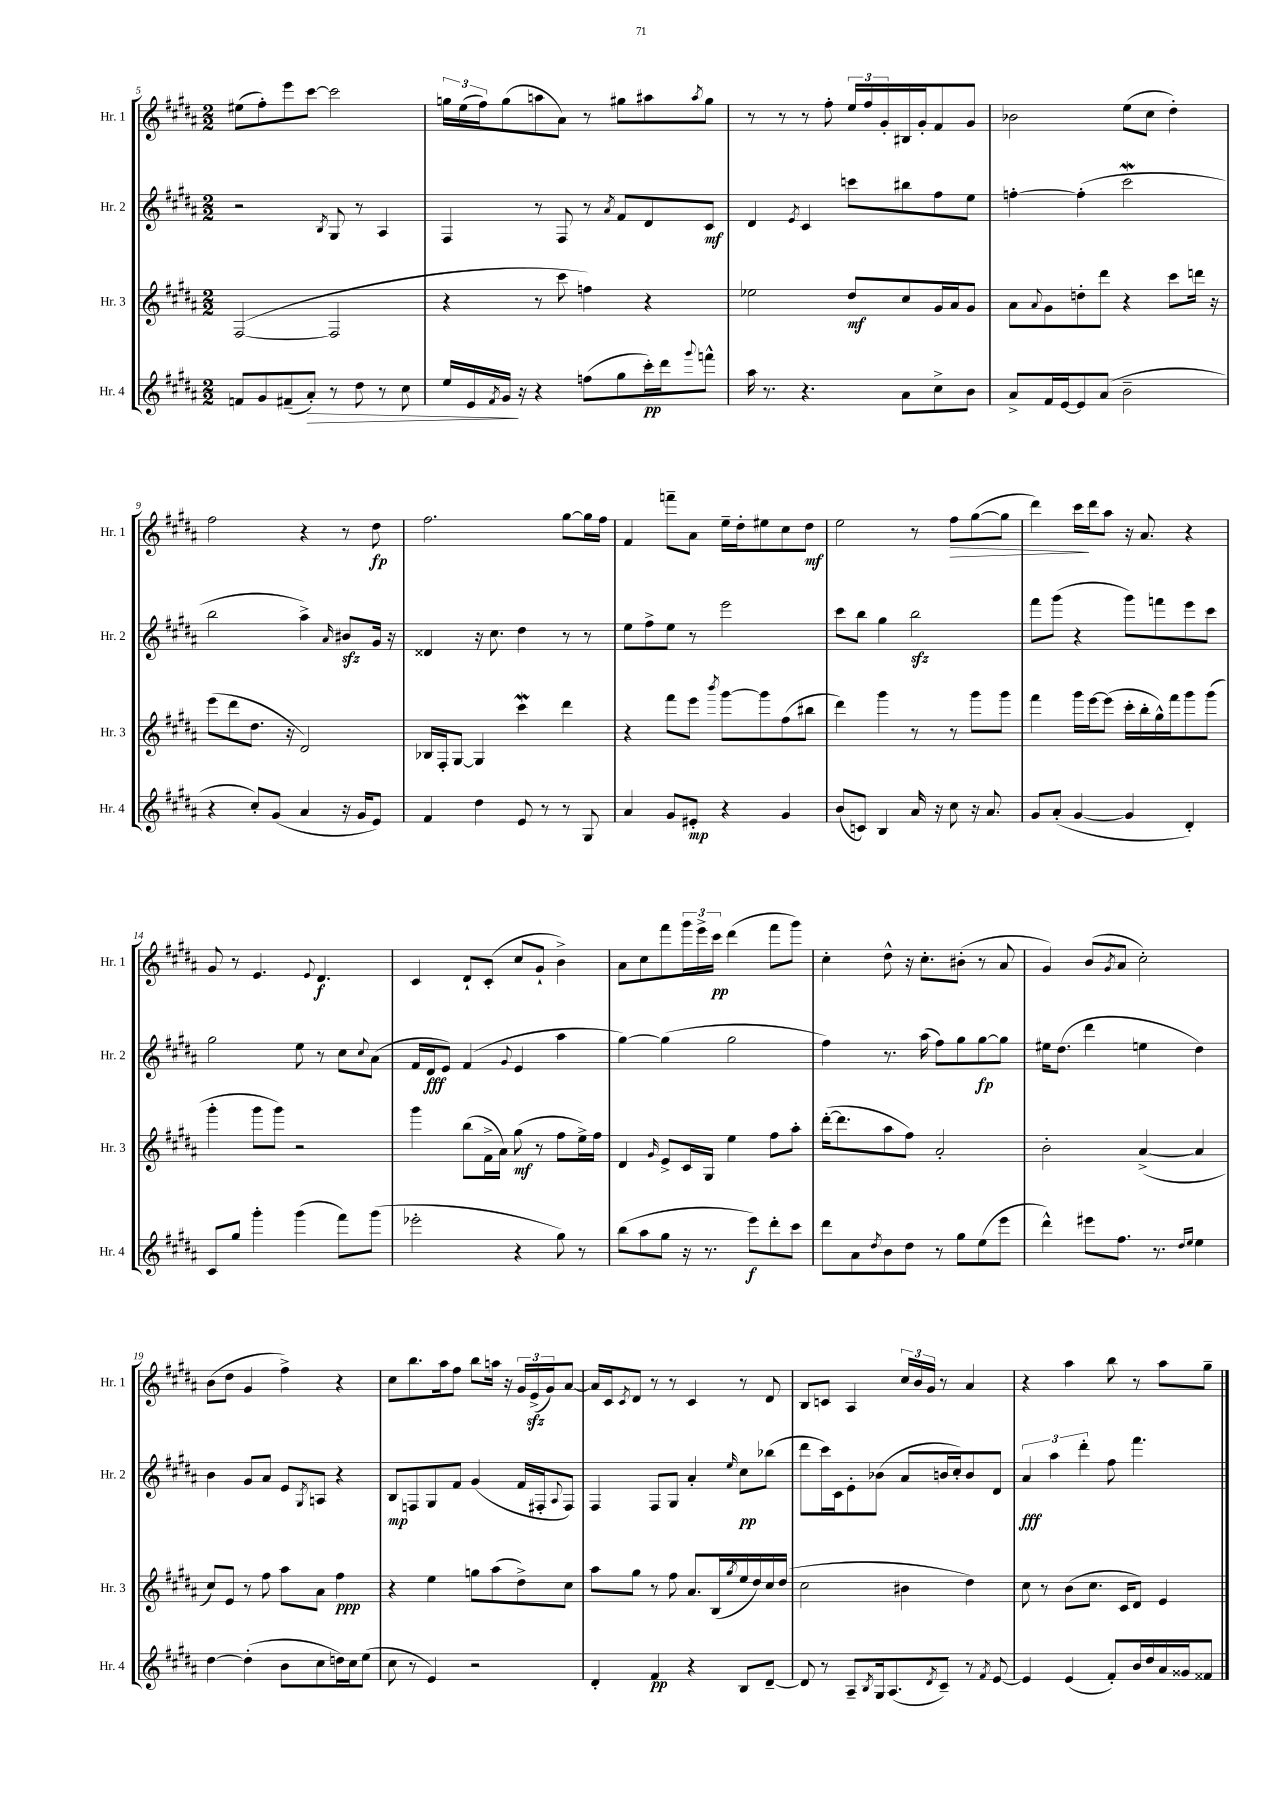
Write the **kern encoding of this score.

**kern	**dynam	**kern	**dynam	**kern	**dynam	**kern	**dynam
*part4	*part4	*part3	*part3	*part2	*part2	*part1	*part1
*staff4	*staff4	*staff3	*staff3	*staff2	*staff2	*staff1	*staff1
*I"Hr. 4	*	*I"Hr. 3	*	*I"Hr. 2	*	*I"Hr. 1	*
*I'Hr. 4	*	*I'Hr. 3	*	*I'Hr. 2	*	*I'Hr. 1	*
*clefG2	*	*clefG2	*	*clefG2	*	*clefG2	*
*k[f#c#g#d#a#]	*	*k[f#c#g#d#a#]	*	*k[f#c#g#d#a#]	*	*k[f#c#g#d#a#]	*
*M2/2	*	*M2/2	*	*M2/2	*	*M2/2	*
=5	=5	=5	=5	=5	=5	=5	=5
8fn/L	.	([2F#/	.	2r	.	(8ee#X\L	.
8g#/	.	.	.	.	.	8ff#'\)	.
(8f#X~/	.	.	.	.	.	8eee\	.
!	!LO:HP:b	!	!	!	!	!	!
8a#'/J)	>	.	.	.	.	[8ccc#\J	.
.	.	.	.	8qB/	.	.	.
8r	.	2F#/]	.	8G#/	.	2ccc#\]	.
8dd#\	.	.	.	8r	.	.	.
8r	.	.	.	4A#/	.	.	.
8cc#\	.	.	.	.	.	.	.
=6	=6	=6	=6	=6	=6	=6	=6
16ee/LL	.	4r	.	4F#/	.	24ggn\LL	.
.	.	.	.	.	.	(24ee\	.
16e/	.	.	.	.	.	.	.
.	.	.	.	.	.	24ff#\J)	.
8qf#/	.	.	.	.	.	.	.
16g#/JJ	.	.	.	.	.	(8gg\	.
16r	]	.	.	.	.	.	.
4r	.	8r	.	8r	.	8aan\	.
.	.	8ccc#\	.	8F#/	.	8a#\J)	.
(8ffn\L	.	4ffn\)	.	8r	.	8r	.
.	.	.	.	8qa#/	.	.	.
8gg#\	.	.	.	8f#/L	.	8gg#X\L	.
16ccc#'\L)	pp	4r	.	8d#/	.	8aa#X\	.
16ddd#\J	.	.	.	.	.	.	.
8qqggg#/	.	.	.	.	.	8qaa#/	.
8fffn^^\J	.	.	.	8c#/J	mf	8gg#\J	.
=7	=7	=7	=7	=7	=7	=7	=7
16aa#\	.	2ee-X\	.	4d#/	.	8r	.
8.r	.	.	.	.	.	.	.
.	.	.	.	.	.	8r	.
.	.	.	.	8qe/	.	.	.
4.r	.	.	.	4c#/	.	8r	.
.	.	.	.	.	.	8ff#'\	.
.	.	8dd#/L	mf	8cccn\L	.	24ee/LL	.
.	.	.	.	.	.	24ff#/	.
.	.	.	.	.	.	24g#'/	.
8a#\L	.	8cc#/	.	8bb#X\	.	16B#X/	.
.	.	.	.	.	.	16g#'/J	.
8cc#^\	.	16g#/L	.	8ff#\	.	8f#/	.
.	.	16a#/J	.	.	.	.	.
8b\J	.	8g#/J	.	8ee\J	.	8g#/J	.
=8	=8	=8	=8	=8	=8	=8	=8
8a#^/L	.	8a#\L	.	[4ffn'\	.	2b-X\	.
.	.	8qqa#/	.	.	.	.	.
16f#/L	.	8g#\	.	.	.	.	.
[16e/J	.	.	.	.	.	.	.
8e/]	.	8ddn'\	.	(4ff'\]	.	.	.
(8a#/J	.	8ddd#\J	.	.	.	.	.
2b~\	.	4r	.	2ccc#W\	.	(8ee\L	.
.	.	.	.	.	.	8cc#\J	.
.	.	8ccc#\L	.	.	.	4dd#'\)	.
.	.	16dddn\Jk	.	.	.	.	.
.	.	16r	.	.	.	.	.
!!LO:LB:g=z
=9	=9	=9	=9	=9	=9	=9	=9
4r	.	(8eee\L	.	2bb\	.	2ff#\	.
.	.	8ddd#\	.	.	.	.	.
8cc#'/L)	.	8.dd#\J	.	.	.	.	.
(8g#/J	.	.	.	.	.	.	.
.	.	16r	.	.	.	.	.
4a#/	.	2d#/)	.	4aa#^\)	.	4r	.
.	.	.	.	16qqa#/	.	.	.
16r	.	.	.	8b#Xzz/L	.	8r	.
16g#/KL	.	.	.	.	.	.	.
8e/J)	.	.	.	16g#/Jk	.	8dd#\	fp
.	.	.	.	16r	.	.	.
=10	=10	=10	=10	=10	=10	=10	=10
4f#/	.	16B-X/LL	.	4d##X/	.	2.ff#\	.
.	.	16F#'/J	.	.	.	.	.
.	.	[8G#/J	.	.	.	.	.
4dd#\	.	4G#/]	.	16r	.	.	.
.	.	.	.	8.cc#\	.	.	.
8e/	.	4ccc#W\	.	4dd#\	.	.	.
8r	.	.	.	.	.	.	.
8r	.	4ddd#\	.	8r	.	[8gg#\L	.
8G#/	.	.	.	8r	.	16gg#\L]	.
.	.	.	.	.	.	16ff#\JJ	.
=11	=11	=11	=11	=11	=11	=11	=11
4a#/	.	4r	.	8ee\L	.	4f#/	.
.	.	.	.	8ff#^\	.	.	.
8g#/L	.	8fff#\L	.	8ee\J	.	8fffn~\L	.
8e#X'/J	mp	8eee\J	.	8r	.	8a#\J	.
.	.	8qbbb/	.	.	.	.	.
4r	.	[8ggg#\L	.	2eee\	.	16ee~\LL	.
.	.	.	.	.	.	16dd#'\J	.
.	.	8ggg#\]	.	.	.	8ee#X\	.
4g#/	.	(8ff#\	.	.	.	8cc#\	.
.	.	8bb#X\J	.	.	.	8dd#\J	mf
=12	=12	=12	=12	=12	=12	=12	=12
(8b/L	.	4ddd#\)	.	8ccc#\L	.	2ee\	.
8cn/J)	.	.	.	8bb\J	.	.	.
4B/	.	4ggg#\	.	4gg#\	.	.	.
16a#/	.	8r	.	2bbzz\	.	8r	.
16r	.	.	.	.	.	.	.
!	!	!	!	!	!	!	!LO:HP:b
8cc#\	.	8r	.	.	.	8ff#\L	>
16r	.	8ggg#\L	.	.	.	([8gg#\	.
8.a#/	.	.	.	.	.	.	.
.	.	8ggg#\J	.	.	.	8gg#\J]	.
=13	=13	=13	=13	=13	=13	=13	=13
8g#/L	.	4fff#\	.	8fff#\L	.	4ddd#\)	.
(8a#'/J	.	.	.	(8ggg#\J	.	.	.
[4g#/	.	16ggg#\LL	.	4r	.	16ccc#\LL	.
.	.	[16eee\J	.	.	.	16ddd#\J	]
.	.	(8eee\J]	.	.	.	8aa#\J	.
4g#/]	.	16ccc#'\LL	.	8ggg#\L)	.	16r	.
.	.	16bb'\	.	.	.	8.a#/	.
.	.	16gg#^^\)	.	8fffn\	.	.	.
.	.	16fff#\J	.	.	.	.	.
4d#'/)	.	8ggg#\	.	8eee\	.	4r	.
.	.	(8ggg#\J	.	8ccc#\J	.	.	.
!!LO:LB:g=z
=14	=14	=14	=14	=14	=14	=14	=14
8c#/L	.	4ggg#'\	.	2gg#\	.	8g#/	.
8gg#/J	.	.	.	.	.	8r	.
4ggg#'\	.	8ggg#\L	.	.	.	4.e/	.
.	.	8ggg#\J)	.	.	.	.	.
(4ggg#\	.	2r	.	8ee\	.	.	.
.	.	.	.	.	.	8qqe/	.
.	.	.	.	8r	.	4.d#/	f
8fff#\L)	.	.	.	8cc#\L	.	.	.
.	.	.	.	8qqcc#/	.	.	.
(8ggg#\J	.	.	.	(8a#\J	.	.	.
=15	=15	=15	=15	=15	=15	=15	=15
2eee-X'\	.	4ggg#\	.	16f#/LL	.	4c#/	.
.	.	.	.	16d#/J	fff	.	.
.	.	.	.	8e/J)	.	.	.
.	.	(8bb\L	.	(4f#/	.	8d#`/L	.
.	.	16f#^\L	.	.	.	(8c#'/J	.
.	.	16a#\JJ)	.	.	.	.	.
.	.	.	.	8qqg#/	.	.	.
4r	.	(8gg#\	mf	4e/	.	8cc#/L	.
.	.	8r	.	.	.	8g#`/J	.
8gg#\)	.	8ff#\L	.	4aa#\	.	4b^\)	.
8r	.	16ee^\L)	.	.	.	.	.
.	.	16ff#\JJ	.	.	.	.	.
=16	=16	=16	=16	=16	=16	=16	=16
(8bb\L	.	4d#/	.	[4gg#\)	.	8a#\L	.
8aa#\	.	.	.	.	.	8cc#\	.
.	.	16qqg#/	.	.	.	.	.
8gg#\J	.	8e^/L	.	(4gg#\]	.	8fff#\	.
16r	.	16c#/L	.	.	.	24ggg#\L	.
.	.	.	.	.	.	24eee^\	.
8.r	.	16G#/JJ	.	.	.	.	.
.	.	.	.	.	.	24ccc#\JJ	pp
.	.	4ee\	.	2gg#\	.	(4ddd#\	.
8eee\L)	f	.	.	.	.	.	.
8ddd#'\	.	8ff#\L	.	.	.	8fff#\L	.
8ccc#\J	.	8aa#'\J	.	.	.	8ggg#\J)	.
=17	=17	=17	=17	=17	=17	=17	=17
8ddd#\L	.	([16ddd#'\KL	.	4ff#\)	.	4cc#'\	.
.	.	8.ddd#\]	.	.	.	.	.
8a#\	.	.	.	.	.	.	.
8qdd#/	.	.	.	.	.	.	.
8b\	.	8aa#\	.	8.r	.	8dd#^^\	.
8dd#\J	.	8ff#\J)	.	.	.	16r	.
.	.	.	.	(16aa#\	.	8.cc#'\L	.
8r	.	2a#'/	.	8ff#\L)	.	.	.
8gg#\L	.	.	.	8gg#\	.	(8b#X'\J	.
(8ee\	.	.	.	[8gg#\	fp	8r	.
8eee\J	.	.	.	8gg#\J]	.	8a#/	.
=18	=18	=18	=18	=18	=18	=18	=18
4ddd#^^\)	.	2b'\	.	16ee#X\KL	.	4g#/)	.
.	.	.	.	(8.dd#\J	.	.	.
8eee#X\L	.	.	.	4ddd#\	.	(8b/L	.
.	.	.	.	.	.	8qg#/	.
8.ff#\J	.	.	.	.	.	8a#/J	.
.	.	([4a#^/	.	4een\	.	2cc#'\)	.
8.r	.	.	.	.	.	.	.
16qqdd#/LL	.	.	.	.	.	.	.
16qqee/JJ	.	.	.	.	.	.	.
4ee\	.	4a#/]	.	4dd#\)	.	.	.
!!LO:LB:g=z
=19	=19	=19	=19	=19	=19	=19	=19
[4dd#\	.	8cc#/L)	.	4b\	.	(8b\L	.
.	.	8e/J	.	.	.	8dd#\J	.
(4dd#'\]	.	8r	.	8g#/L	.	4g#/	.
.	.	8ff#\	.	8a#/J	.	.	.
8b\L	.	8aa#\L	.	8e/L	.	4ff#^\)	.
.	.	.	.	8qG#/	.	.	.
8cc#\	.	8a#\J	.	8An/J	.	.	.
16ddn\L)	.	4ff#\	ppp	4r	.	4r	.
16cc#\J	.	.	.	.	.	.	.
(8ee\J	.	.	.	.	.	.	.
=20	=20	=20	=20	=20	=20	=20	=20
8cc#\	.	4r	.	8B/L	mp	8cc#\L	.
8r	.	.	.	8Fn/	.	8.bb\	.
4e/)	.	4ee\	.	8G#/	.	.	.
.	.	.	.	.	.	16aa#\k	.
.	.	.	.	8f#/J	.	8ff#\J	.
2r	.	8ggn\L	.	(4g#/	.	8bb\L	.
.	.	(8aa#\	.	.	.	16aan\Jk	.
.	.	.	.	.	.	16r	.
.	.	8dd#^\)	.	16f#/LL	.	24g#/LL	.
.	.	.	.	.	.	(24ezz^/	.
.	.	.	.	16F#X'/J	.	.	.
.	.	.	.	.	.	24g#/J)	.
.	.	.	.	8qqA#/	.	.	.
.	.	8cc#\J	.	8F#/J)	.	[8a#/J	.
=21	=21	=21	=21	=21	=21	=21	=21
4d#'/	.	8aa#\L	.	4F#/	.	16a#/LL]	.
.	.	.	.	.	.	16c#/J	.
.	.	.	.	.	.	8qc#/	.
.	.	8gg#\J	.	.	.	8d#/J	.
4f#/	pp	8r	.	8F#/L	.	8r	.
.	.	8ff#\	.	8G#/J	.	8r	.
4r	.	8.a#/L	.	4a#'/	.	4c#/	.
.	.	(16B/L	.	.	.	.	.
.	.	8qgg#/	.	16qqee/	.	.	.
8B/L	.	16ee/	.	8cc#\L	pp	8r	.
.	.	16dd#/)	.	.	.	.	.
[8d#~/J	.	16cc#/	.	(8bb-X\J	.	8d#/	.
.	.	(16dd#/JJ	.	.	.	.	.
=22	=22	=22	=22	=22	=22	=22	=22
8d#/]	.	2cc#\	.	8ddd#\L	.	8B/L	.
8r	.	.	.	16ccc#\L)	.	8cn/J	.
.	.	.	.	16c#\J	.	.	.
8A#~/L	.	.	.	8e'\	.	4A#/	.
8qB/	.	.	.	.	.	.	.
16G#/k	.	.	.	(8b-X\J	.	.	.
(8.A#/	.	.	.	.	.	.	.
.	.	4b#X\	.	8a#/L	.	24cc#/LL	.
.	.	.	.	.	.	24b/	.
.	.	.	.	.	.	24g#/JJ	.
8qd#/	.	.	.	.	.	.	.
8c#~/J)	.	.	.	16bn/L	.	8r	.
.	.	.	.	16cc#'/J)	.	.	.
8r	.	4dd#\)	.	8b/	.	4a#/	.
8qf#/	.	.	.	.	.	.	.
[8e/	.	.	.	8d#/J	.	.	.
=23	=23	=23	=23	=23	=23	=23	=23
4e/]	.	8cc#\	.	6a#/	fff	4r	.
.	.	8r	.	.	.	.	.
.	.	.	.	6aa#\	.	.	.
(4e/	.	(8b\L	.	.	.	4aa#\	.
.	.	.	.	6ddd#'\	.	.	.
.	.	8.cc#\J	.	.	.	.	.
8f#'/L)	.	.	.	8ff#\	.	8bb\	.
.	.	16c#/KL	.	.	.	.	.
16b/L	.	8d#/J)	.	4.fff#\	.	8r	.
16dd#/	.	.	.	.	.	.	.
16a#/	.	4e/	.	.	.	8aa#\L	.
16g##X/J	.	.	.	.	.	.	.
8f##X/J	.	.	.	.	.	8gg#~\J	.
==	==	==	==	==	==	==	==
*-	*-	*-	*-	*-	*-	*-	*-
